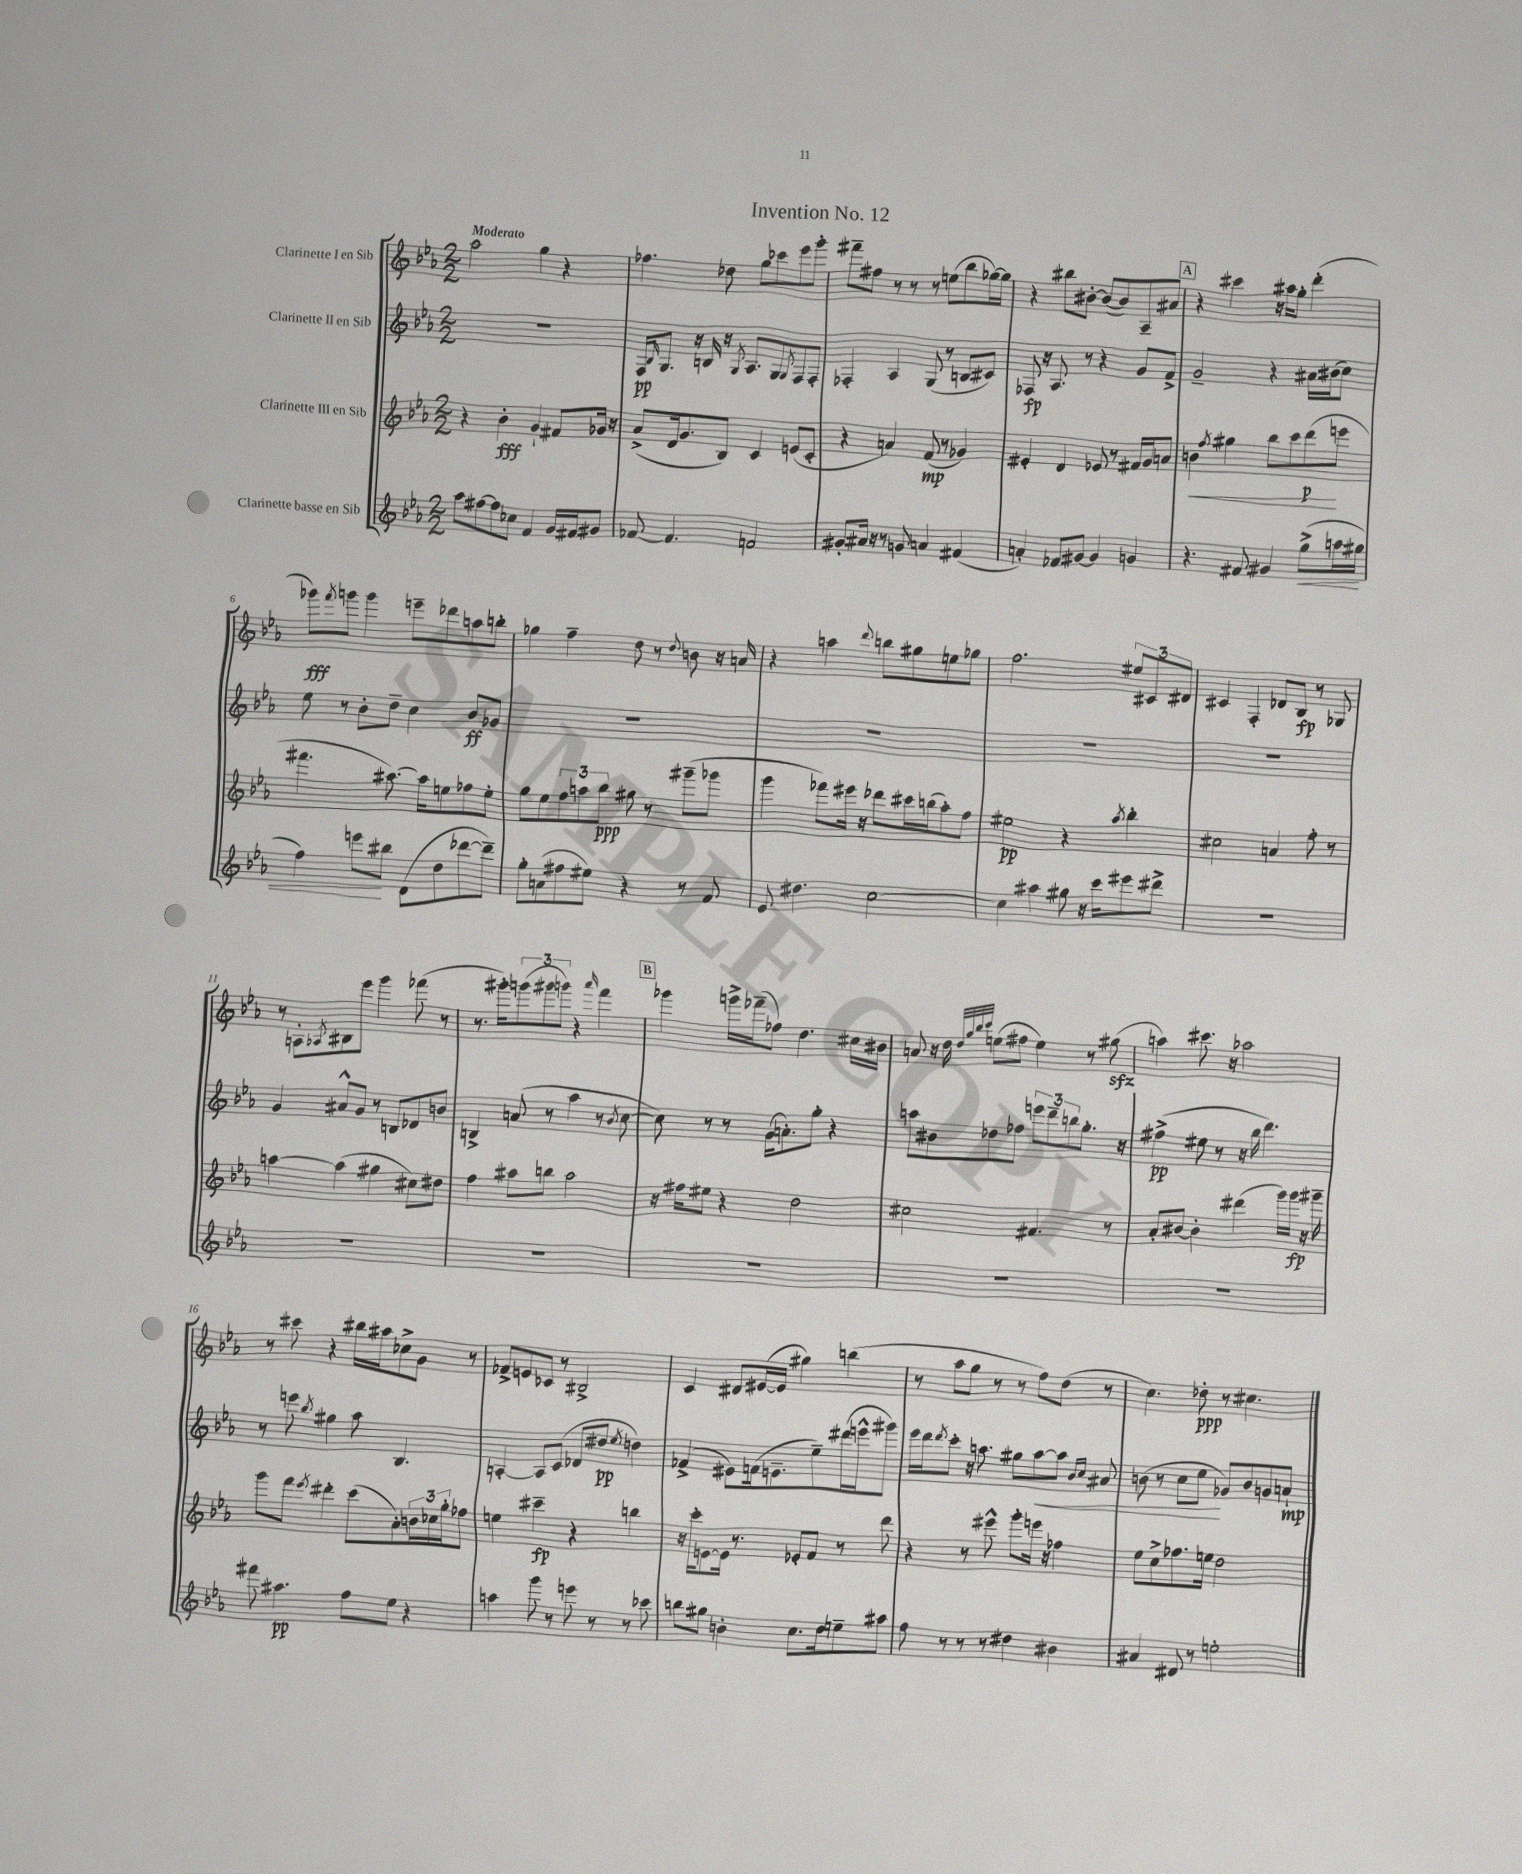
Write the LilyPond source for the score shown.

\header { title = "Invention No. 12" }
<<
\new StaffGroup <<
\new Staff = "s0" \with { instrumentName = "Clarinette I en Sib" } {
    \clef treble \key ees \major \numericTimeSignature \time 2/2 \tempo "Moderato"
    aes''2 g''4 r4 |
    fes''4. des''8 g''8 ces'''8 ees'''8 g'''8-. |
    fis'''8-- fis''8 r8 r8 r8 e''8( bes''8 ges''16~) ges''16 |
    r4 bis''8 bis'8~-. bis'8~( bis'8) aes8-- ais'8 |
    \mark \markup { \box "A" } r4 cis'''4 r16 ais''16 g''8-. d'''4-.( |
    ges'''8\fff) \acciaccatura { f'''8 } g'''8 g'''4 e'''8-- des'''8 a''8 b''8-. |
    ges''4 f''4-- d''8 r8 \appoggiatura { d''8 } b'8 r16 a'16 |
    r4 a''4 \appoggiatura { d'''8 } b''8 gis''8 e''8 ges''8 |
    f''2. \tuplet 3/2 { eis''8 cis'8 dis'8 } |
    cis'4 f4-. des'8 bes8\fp r8 ges8 |
    r8 a8-. \acciaccatura { aes8 } bis8 ees'''8 g'''4 fes'''8( r8 |
    r8. gis'''16-.) \tuplet 3/2 { g'''8( gis'''8 g'''8) } r4 \grace { aes'''16 } f'''4 |
    \mark \markup { \box "B" } ges'''4 g'''16-> fes'''16--( fes''8) d''4. cis''16 bis'16 |
    a'8 r16 d''16 \grace { d''32 g''32 bes''32 c'''32 } e''8( fis''8 e''4) r8 gis''8\sfz( |
    a''4) cis'''8. r16 aes''2 |
    r8 cis'''8 r4 bis''16 ais''16 ces''8-> g'8 r8 |
    fes'8-> e'8 ces'8 r8 bis2-> |
    c'4 dis'8 eis'16~( eis'16 gis''4) b''4( |
    r8 aes''8 g''8 r8 r8 f''8) d''8( r8 |
    c''4.) des''8-.\ppp r8 cis''4. \bar "|." |
}
\new Staff = "s1" \with { instrumentName = "Clarinette II en Sib" } {
    \clef treble \key ees \major \numericTimeSignature \time 2/2
    R1 |
    f16\pp \grace { bes16 } g8. r16 b16 r16 \acciaccatura { g8 } aes8. g8 \acciaccatura { g8 } f8 f8-. |
    fes4-. aes4 g8( r8 b8 cis'8) |
    fes8\fp r16 aes8. r8 r4 g'8 f'8-> |
    \mark \markup { \box "A" } g'2-- r4 ais'16 bis'16( c''8) |
    ees''8 r8 bes'8-. d''8-- c''4 bes'8\ff ges'8 |
    R1 |
    R1 |
    R1 |
    R1 |
    g'4 ais'8-^ g'8 r8 b8 des'8 b'8 |
    b4-> a'8( r8 aes''4 r8 \acciaccatura { bes'8 } c''8~ |
    \mark \markup { \box "B" } c''8) r8 r8 g'16( a'8.-.) g''8-. r4 |
    a''8 bis'8 des''8 fes''8 \tuplet 3/2 { e'''8 d'''8-- b''8 } g''8.-. r16 |
    fis''4->\pp( eis''8 r8 r16 bes''16 d'''4.) |
    r8 e'''8 \acciaccatura { bes''8 } gis''4 aes''8 bes4. |
    a4~-. a8 c'8( des'8 dis''8\pp \acciaccatura { ees''8 } d''4) |
    fes'4->( eis'8) f'16( e'8.-- ees''8--) dis'''16( e'''16-^ gis'''8) |
    ees'''16 d'''16 \acciaccatura { d'''8 } c'''8-. r16 a''8. gis''8 a''8~\< a''8 \grace { bes'16 c''16 } ais'8 |
    b'8( r8 c''8 ees''8\! ges'8) b'8 g'8 a'8-!\mp \bar "|." |
}
\new Staff = "s2" \with { instrumentName = "Clarinette III en Sib" } {
    \clef treble \key ees \major \numericTimeSignature \time 2/2
    r4 bes'4-.\fff g'4-! fis'8 ges'16 r16 |
    aes'8->( d'16 g'8. bes8) c'4 e'8( c'8-. |
    r4 a'4) f'8\mp( r8 ges'4) |
    eis'4-. d'4 ees'8 r8 fis'16 g'16 a'8 |
    \mark \markup { \box "A" } b'4\< \acciaccatura { f''8 } gis''4 bes''8 c'''8 d'''8\p\!( e'''8 |
    fis'''4. ais''8.~) ais''16 e''8 fes''8 e''8-. |
    g''8 ees''8 \tuplet 3/2 { f''8 a''8 bes''8\ppp } gis''8 r8 gis'''8--( ges'''8 |
    g'''4 fes'''8) eis'''16 r16 des'''8 cis'''16 b''16( aes''8-.) f''8 |
    eis''2\pp r4 \acciaccatura { aes''8 } bes''4-. |
    cis''2 a'4 f''8-. r8 |
    a''4~ a''4( gis''4 cis''8) dis''8 |
    f''4 ais''8 b''8 ais''2 |
    \mark \markup { \box "B" } r16 fis''16 eis''8 r4 d''2 |
    cis''2 fis'4. r8 |
    aes'8-. bis'8~ bis'4-. dis'''4( g'''16) g'''16\fp r16 gis'''16-- |
    g'''8 f'''8 \acciaccatura { ees'''8 } dis'''4-. c'''8( aes'8-.) \tuplet 3/2 { b'16 ces''16 g''16-. } fes''8 |
    e''4 cis'''4--\fp r4 b''4 |
    r16 c'''16-. e'8~ e'16 r8. ees'8-. f'8 r8 d'''8 |
    r4 r8 eis'''8-^ g'''8-. e'''16 r16 fes''4 |
    ees''8 c''8-> fes''8. e''16 d''2 \bar "|." |
}
\new Staff = "s3" \with { instrumentName = "Clarinette basse en Sib" } {
    \clef treble \key ees \major \numericTimeSignature \time 2/2
    aes''8 fis''8~ fis''8 ces''8 f'4 g'16 fis'16 gis'8 |
    fes'8~ fes'4. f'2 |
    gis'8-. ais'16 r16 r8 g'8 a'4 fis'4( |
    a'4-.) fes'8 gis'8~ gis'4 g'4 |
    \mark \markup { \box "A" } r4. fis'8 gis'4 g''8->\<( a''16 gis''16 |
    f''4) e'''8\! bis''8 d'8( d''8 des'''8~ des'''8--) |
    g''8-. a'8( fis''8 eis''8) r4 r8 f'8 |
    ees'8 dis''4. c''2~ |
    c''4 ais''4 gis''8 r16 c'''16 eis'''8 dis'''8-> |
    R1 |
    R1 |
    R1 |
    \mark \markup { \box "B" } R1 |
    R1 |
    R1 |
    fis'''8 ais''4.\pp f''8 ees''8 r4 |
    a''4 g'''8 r8 e'''8 r8 r8 ces'''8 |
    b''8 gis''8 b'4-. c''8. d''16 e''8-- ais''8 |
    f''8 r8 r8 r8 dis''4 bis'4 |
    ais'4 dis'8 r8 e''2-. \bar "|." |
}
>>
>>
